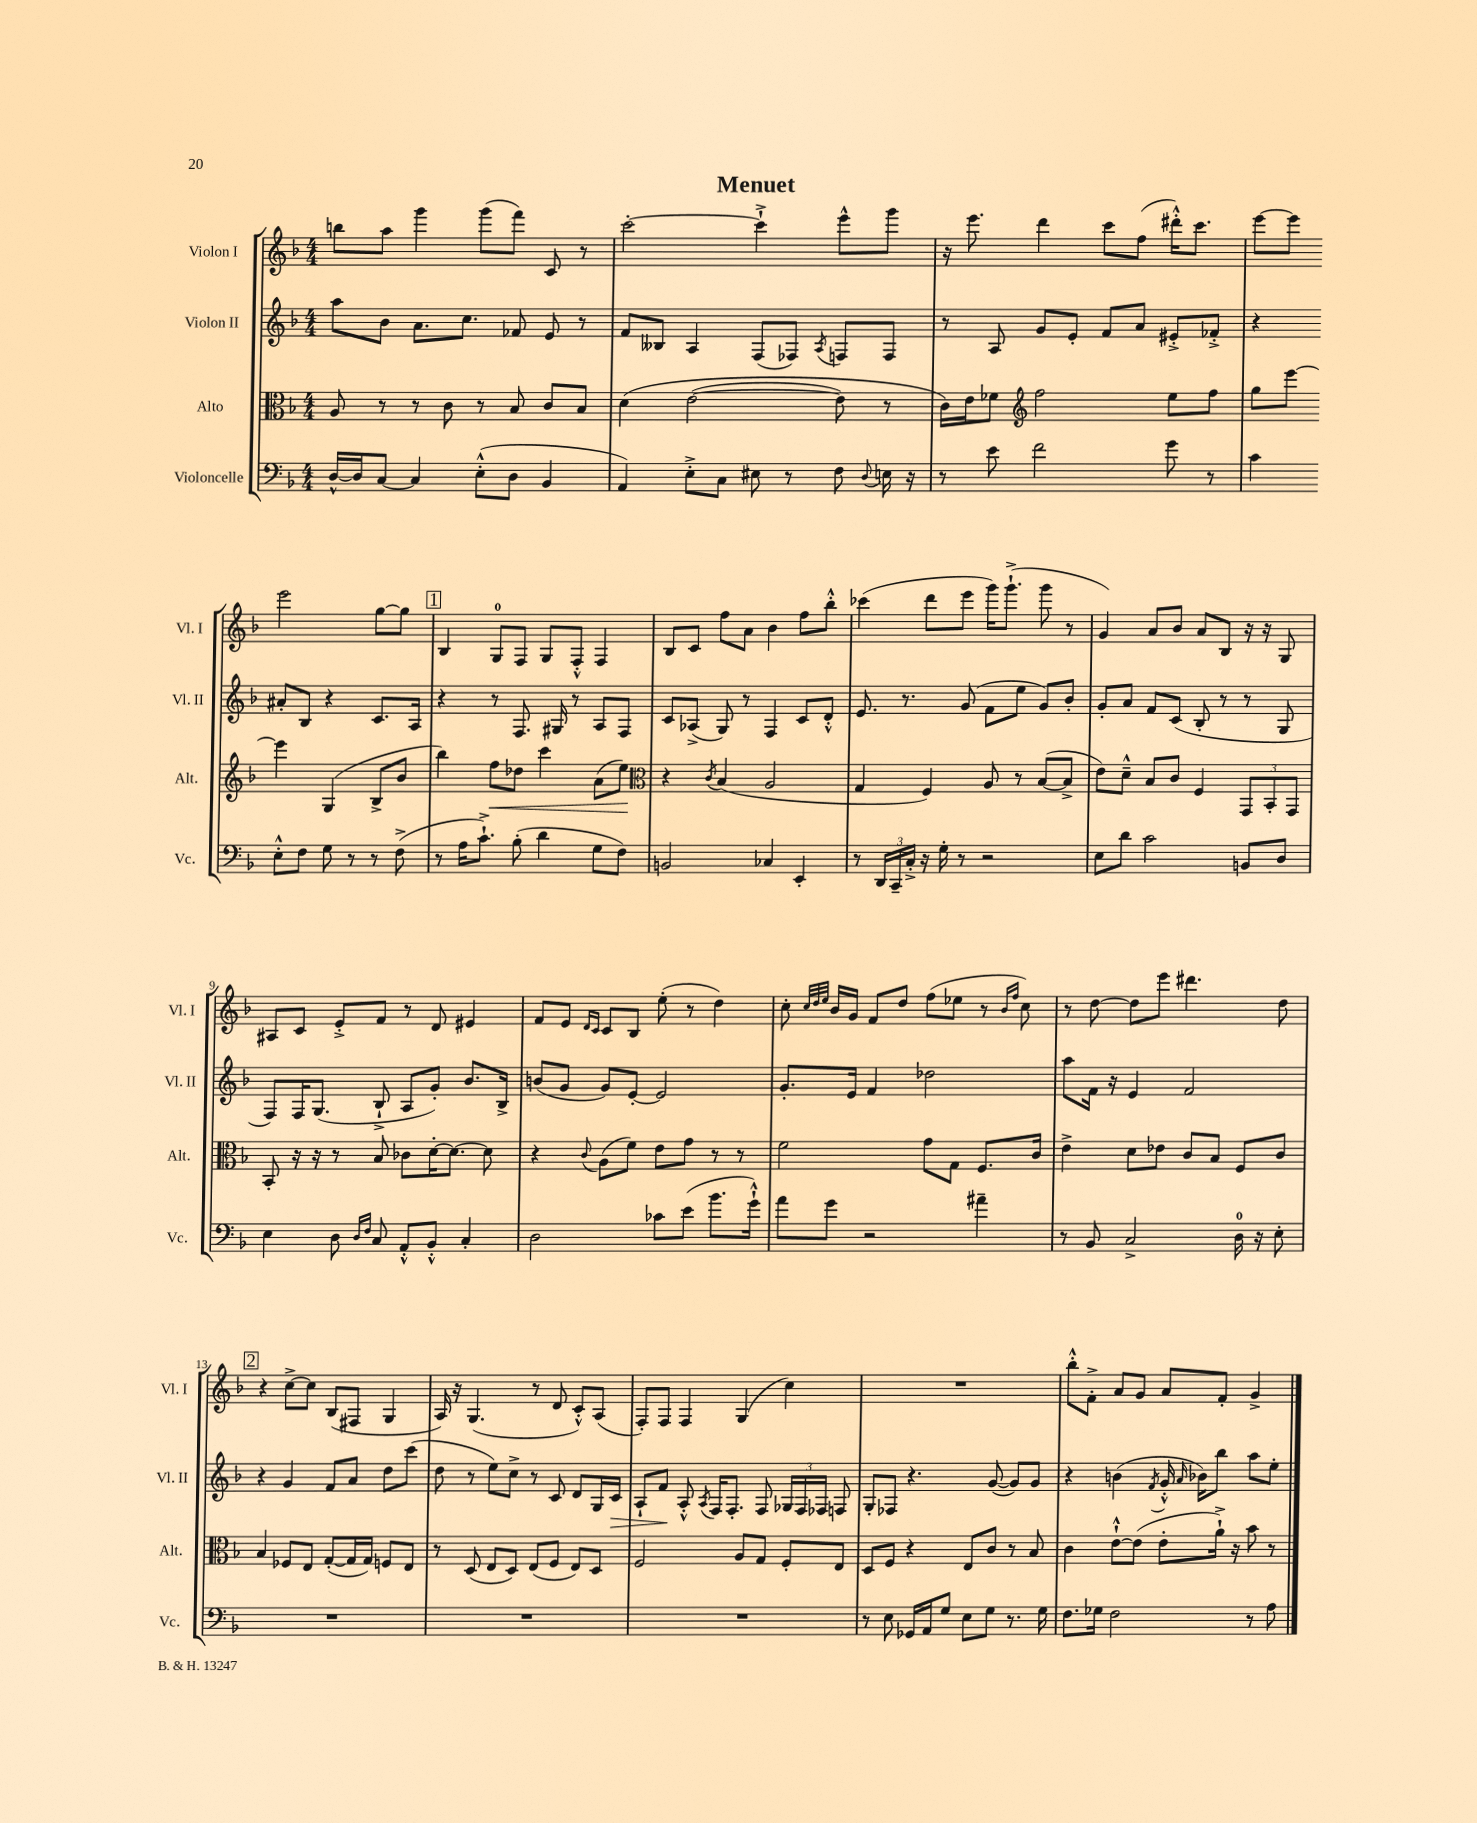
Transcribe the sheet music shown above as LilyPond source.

\header { title = "Menuet" }
<<
\new StaffGroup <<
\new Staff = "s0" \with { instrumentName = "Violon I" shortInstrumentName = "Vl. I" } {
    \clef treble \key f \major \numericTimeSignature \time 4/4
    \autoBeamOff b''8[ a''8] g'''4 g'''8[( f'''8]) c'8 r8 |
    c'''2~-. c'''4-!-> e'''8[-^ g'''8] |
    r16 e'''8. d'''4 c'''8[ f''8]( dis'''16[-.-^) c'''8.] |
    e'''8[~ e'''8] e'''2 g''8[~ g''8] |
    \mark \markup { \box "1" } bes4 g8[-0 f8] g8[ f8]-.-^ f4 |
    bes8[ c'8] f''8[ a'8] bes'4 f''8[ bes''8]-.-^ |
    ces'''4( d'''8[ e'''8] g'''16[) g'''8.]-!->( g'''8 r8 |
    g'4) a'8[ bes'8] a'8[ bes8] r16 r16 g8 |
    ais8[ c'8] e'8[-.-> f'8] r8 d'8 eis'4 |
    f'8[ e'8] \grace { d'16[ c'16] } c'8[ bes8] e''8-.( r8 d''4) |
    c''8-. \grace { c''32[ d''32 e''32] } bes'16[ g'16] f'8[ d''8] f''8[( ees''8] r8 \grace { bes'16[ f''16] } c''8) |
    r8 d''8~ d''8[ e'''8] dis'''4. d''8 |
    \mark \markup { \box "2" } r4 c''8[~-> c''8] bes8[( fis8] g4 |
    a16) r16 g4.( r8 d'8 c'8[-.-^) a8]( |
    f8[-.) f8] f4 g4( c''4) |
    R1 |
    bes''8[-.-^ f'8]-.-> a'8[ g'8] a'8[ f'8]-. g'4-> \bar "|." |
}
\new Staff = "s1" \with { instrumentName = "Violon II" shortInstrumentName = "Vl. II" } {
    \clef treble \key f \major \numericTimeSignature \time 4/4
    \autoBeamOff a''8[ bes'8] a'8.[ c''8.] fes'8 e'8 r8 |
    f'8[ beses8] a4 f8[( fes8]) \acciaccatura { a8 } f8[ f8] |
    r8 a8 g'8[ e'8]-. f'8[ a'8] eis'8[-.-> fes'8]-.-> |
    r4 ais'8[-. bes8] r4 c'8.[ a16] |
    \mark \markup { \box "1" } r4 r8 f8. gis16 r8 a8[ f8] |
    c'8[ aes8]->( g8) r8 f4 c'8[ d'8]-.-^ |
    e'8. r8. g'8( f'8[ e''8] g'8[) bes'8]-. |
    g'8[-. a'8] f'8[ c'8]( bes8-. r8 r8 g8 |
    f8[) f16 g8.]( bes8-!-> a8[ g'8]-.) bes'8.[ bes16]-> |
    b'8[( g'8] g'8[) e'8]~-. e'2 |
    g'8.[-. e'16] f'4 des''2 |
    a''8[ f'16] r16 e'4 f'2 |
    \mark \markup { \box "2" } r4 g'4 f'8[ a'8] d''8[ c'''8]( |
    d''8 r8 e''8[) c''8]-> r8 c'8 d'8[ g16 c'16]\> |
    a8[-! f'8]\! a8-.-^ \acciaccatura { a8 } f16[ f8.]-. f8 \tuplet 3/2 { ges16[ f16 fes16] } f8 |
    g8[-. fes8] r4. g'8~( g'8[) g'8] |
    r4 b'4( \acciaccatura { f'8 } g'16-.-^ \grace { a'16 } bes'16[) bes''8] a''8[ e''8]-. \bar "|." |
}
\new Staff = "s2" \with { instrumentName = "Alto" shortInstrumentName = "Alt." } {
    \clef alto \key f \major \numericTimeSignature \time 4/4
    \autoBeamOff a8 r8 r8 c'8 r8 bes8 c'8[ bes8] |
    d'4\( e'2~( e'8) r8 |
    c'16[\) e'16 fes'8] \clef treble f''2 e''8[ f''8] |
    g''8[ e'''8]~ e'''4 g4( bes8[-> bes'8] |
    \mark \markup { \box "1" } bes''4) f''8[\< des''8] c'''4 a'8[( e''8]\!) |
    \clef alto r4 \acciaccatura { c'8 } bes4( a2 |
    g4 f4) a8 r8 bes8[~( bes8]-> |
    e'8[) d'8]---^ bes8[ c'8] f4 \tuplet 3/2 { g,8[ bes,8-. g,8] } |
    bes,8-. r16 r16 r8 bes8 ces'8[ d'16~-. d'8.]~ d'8 |
    r4 \appoggiatura { c'8 } a8[( f'8]) e'8[ g'8] r8 r8 |
    f'2 g'8[ g8] f8.[ c'16] |
    e'4-> d'8[ ees'8] c'8[ bes8] f8[ c'8] |
    \mark \markup { \box "2" } bes4 fes8[ e8] g8[~-.( g16 g16]) f8[ e8] |
    r8 d8( e8[ d8]) e8[( f8] e8[) d8] |
    f2 a8[ g8] f8[-. e8] |
    d8[ f8] r4 e8[ c'8] r8 bes8 |
    c'4 e'8[~-!-^ e'8]( e'8[-. a'16]-!->) r16 bes'8 r8 \bar "|." |
}
\new Staff = "s3" \with { instrumentName = "Violoncelle" shortInstrumentName = "Vc." } {
    \clef bass \key f \major \numericTimeSignature \time 4/4
    \autoBeamOff d16[~-^ d16 c8]~ c4 e8[-.-^( d8] bes,4 |
    a,4) e8[-.-> c8] eis8 r8 f8 \appoggiatura { d8 } e16 r16 |
    r8 e'8 f'2 g'8 r8 |
    c'4 e8[-.-^ f8] g8 r8 r8 f8->( |
    \mark \markup { \box "1" } r8 a16[ c'8.]-!->) bes8-.( d'4 g8[ f8]) |
    b,2 ces4 e,4-. |
    r8 \tuplet 3/2 { d,16[ c,16-- c16]-.-> } r16 g16-. r8 r2 |
    e8[ d'8] c'2 b,8[ d8] |
    e4 d8 \grace { d16[ f16] } c8 a,8[-.-^ bes,8]-.-^ c4-. |
    d2 ces'8[ e'8]( bes'8.[ g'16]-!-^) |
    a'8[ g'8] r2 ais'4-- |
    r8 bes,8 c2-> d16-0 r16 e8-. |
    \mark \markup { \box "2" } R1 |
    R1 |
    R1 |
    r8 e8 ges,16[ a,16 g8] e8[ g8] r8. g16 |
    f8.[ ges16] f2 r8 a8 \bar "|." |
}
>>
>>
